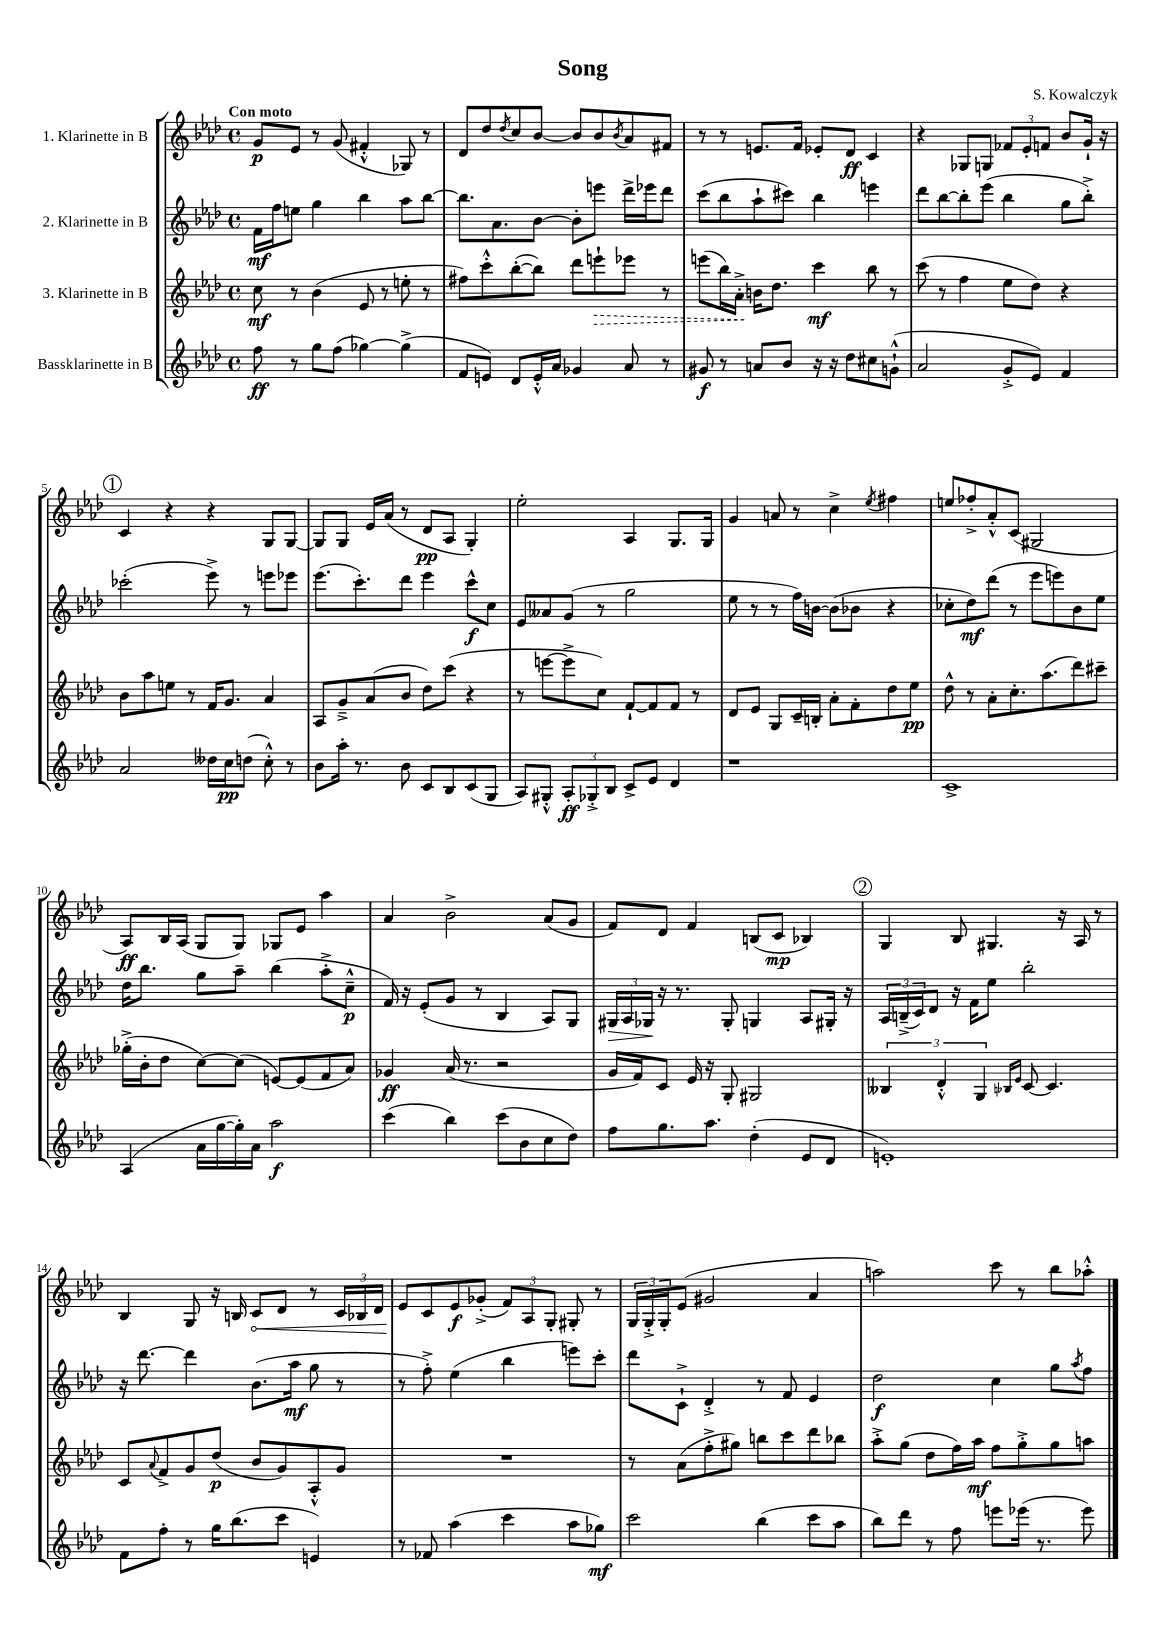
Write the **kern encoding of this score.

**kern	**kern	**kern	**kern
*staff4	*staff3	*staff2	*staff1
*clefG2	*clefG2	*clefG2	*clefG2
*k[b-e-a-d-]	*k[b-e-a-d-]	*k[b-e-a-d-]	*k[b-e-a-d-]
*M4/4	*M4/4	*M4/4	*M4/4
*met(c)	*met(c)	*met(c)	*met(c)
8ff	8cc	16f	8g
.	.	16ff	.
8r	8r	8ee	8e-
8gg	(4b-	4gg	8r
(8ff	.	.	(8g
[4gg-)	8e-	4bb-	4f#'^^
.	8r	.	.
(4gg-^]	8ee'	8aa-	8G-)
.	8r	[8bb-	8r
=	=	=	=
8f	8ff#)	8.bb-]	8d-
8e)	8ccc'^^	.	8dd-
.	.	8.a-	.
.	.	.	8qdd-
8d-	([8bb-'	.	8cc
16e'^^	8bb-])	[8b-	[8b-
16a-	.	.	.
4g-	8ddd-	8b-']	8b-]
.	8eee`	8eee	8b-
.	.	.	8qb-
8a-	8eee-	16ddd-^	8a-
.	.	16eee-	.
8r	8r	8ddd-	8f#
=	=	=	=
8g#	(8eee	(8ccc	8r
8r	16bb-)	8bb-	8r
.	16a-'^	.	.
8a	16b	8aa-`	8.e
.	8.dd-	.	.
8b-	.	8ccc#)	.
.	.	.	16f
16r	4ccc	4bb-	8e-'
16r	.	.	.
8dd-	.	.	8d-
8cc#	8bb-	4eee	4c
(8g`^^	8r	.	.
=	=	=	=
2a-	(8ccc	8ddd-	4r
.	8r	[8bb-	.
.	4ff	8bb-']	8G-
.	.	(8eee-	8G
8g'^	8ee-	4bb-	12f-
.	.	.	12e-'
8e-)	8dd-)	.	.
.	.	.	12f
4f	4r	8gg	8b-
.	.	8bb-'^)	16g`
.	.	.	16r
=	=	=	=
2a-	8b-	(2ccc-'	4c
.	8aa-	.	.
.	8ee	.	4r
.	8r	.	.
16dd--	16f	8eee-^)	4r
16cc	8.g	.	.
(8dd	.	8r	.
8cc'^^)	4a-	8eee	8G
8r	.	8eee-	[8G
=	=	=	=
8b-	8A-	(8.eee-	8G]
16aa-'	8g~^	.	8G
8.r	.	8.ccc')	.
.	(8a-	.	16e-
.	.	.	(16a-
8b-	8b-	8ddd-	8r
8c	8dd-)	4eee-	8d-
8B-	(8ccc	.	8A-
(8c	4r	8ccc^^	4G')
8G	.	8cc	.
=	=	=	=
8A-)	8r	8e-	2ee-'
8G#'^^	[8eee	8a--	.
12A-'	8eee^]	(8g	.
12G-'^	.	.	.
.	8cc)	8r	.
12B-	.	.	.
8c^	[8f`	2gg	4A-
8e-	8f]	.	.
4d-	8f	.	8.G
.	8r	.	.
.	.	.	16G
=	=	=	=
1r	8d-	8ee-	4g
.	8e-	8r	.
.	8G	8r	8a
.	16c~	16ff)	8r
.	16B'	[16b	.
.	8a-'	(8b]	4cc^
.	8f'	8b-	.
.	.	.	8qee-
.	8dd-	4r	4ff#
.	8ee-	.	.
=	=	=	=
1c^	8dd-^^	8cc-'	8ee
.	8r	8dd-)	8ff-'^
.	8a-'	(8ddd-	8a-'^^
.	8.cc'	8r	(8c
.	.	8eee-	2G#
.	(8.aa-	.	.
.	.	8eee)	.
.	8ddd-)	8b-	.
.	8ccc#~	8ee-	.
=	=	=	=
(4A-	(16gg-'^	16dd-	8A-)
.	16b-'	8.bb-	.
.	8dd-	.	16B-
.	.	.	(16A-
16a-	[8cc)	8gg	8G
[16gg	.	.	.
16gg'])	(8cc]	8aa-~	8G)
16a-	.	.	.
2aa-	[8e)	(4bb-	8G-
.	(8e]	.	8e-
.	8f	8aa-'^	4aa-
.	8a-)	8cc~^^	.
=	=	=	=
(4ccc	4g-	16f)	4a-
.	.	16r	.
.	.	(8e-'	.
4bb-)	(16a-	8g	2b-^
.	8.r	.	.
.	.	8r	.
(8ccc	2r	4B-	.
8b-	.	.	.
8cc	.	8A-)	(8a-
8dd-)	.	8G	8g
=	=	=	=
8ff	16g	24G#	8f)
.	.	24A-	.
.	16f)	.	.
.	.	24G-	.
8.gg	8c	16r	8d-
.	.	8.r	.
.	16e-	.	4f
8.aa-	16r	.	.
.	8G'	8G-'	.
(4dd-'	2G#	4G	(8B
.	.	.	8c
8e-	.	8A-	4B-)
8d-	.	16G#'	.
.	.	16r	.
=	=	=	=
1e')	6B--	24A-	4G
.	.	(24B~^	.
.	.	24c)	.
.	.	8d-	.
.	6d-'^^	.	.
.	.	16r	8B-
.	.	16f	.
.	6G	.	.
.	.	8ee-	4.G#
.	16qqB-	.	.
.	16qqe-	.	.
.	[8c	2bb-'	.
.	4.c]	.	.
.	.	.	16r
.	.	.	16A-
.	.	.	8r
=	=	=	=
8f	8c	16r	4B-
.	.	[8.ddd-	.
.	8qqa-	.	.
8ff'	8f^	.	.
8r	8g	4ddd-]	8G
16gg	(8dd-	.	16r
(8.bb-	.	.	16B
.	8b-	(8.b-	8c
8ccc	8g)	.	8d-
.	.	16aa-	.
4e)	8A-'^^	8gg	8r
.	8g	8r	24c
.	.	.	24B-
.	.	.	24d-
=	=	=	=
8r	1r	8r	8e-
8f-	.	8ff'^)	8c
(4aa-	.	(4ee-	8e-
.	.	.	(8g-'^
4ccc	.	4bb-	12f)
.	.	.	12A-
.	.	.	12G'
8aa-	.	8eee)	8G#'
8gg-)	.	8ccc'	8r
=	=	=	=
2ccc	8r	8ddd-	24G
.	.	.	24G'^
.	.	.	24G'
.	(8a-	8c`^	(8e-
.	8ff'^	4d-'^	2g#
.	8gg#)	.	.
(4bb-	8bb	8r	.
.	8ccc	8f	.
8ccc	8ddd-	4e-	4a-
8aa-	8bb-	.	.
=	=	=	=
8bb-)	8aa-'^	2dd-	2aa)
8ddd-	(8gg	.	.
8r	8dd-	.	.
8ff	16ff)	.	.
.	16aa-	.	.
8eee	8ff	4cc	8ccc
(16eee-	8gg'^	.	8r
8.r	.	.	.
.	8gg	8gg	8bb-
.	.	8qaa-	.
8eee-)	8aa	8ff	8aa-'^^
==	==	==	==
*-	*-	*-	*-
